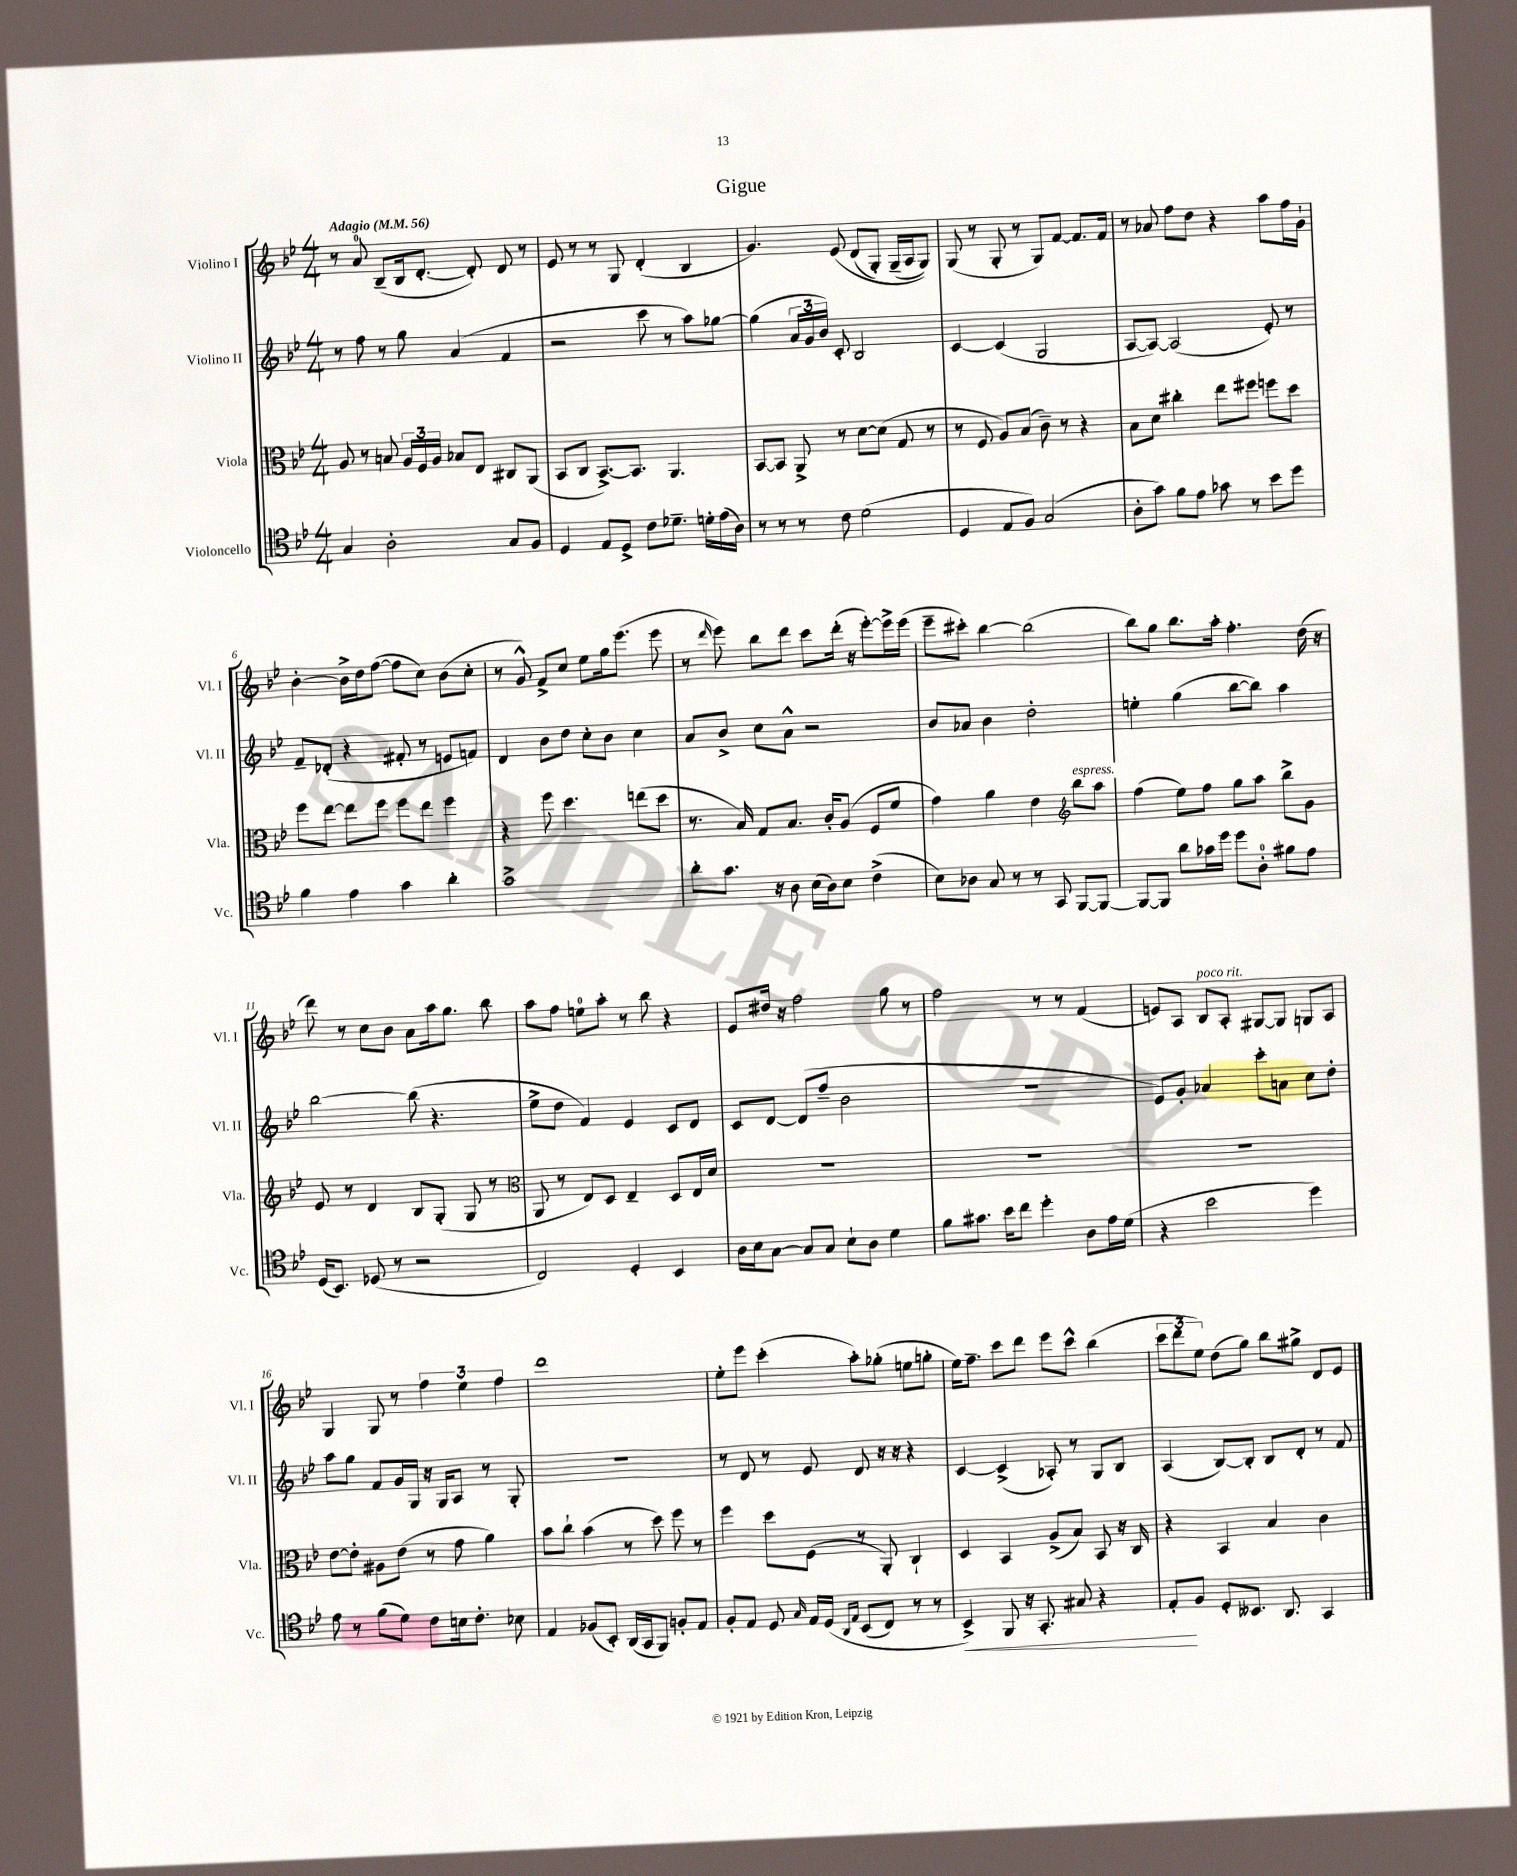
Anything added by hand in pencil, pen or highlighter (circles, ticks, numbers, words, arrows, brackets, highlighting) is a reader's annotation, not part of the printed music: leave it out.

**kern	**dynam	**kern	**kern	**kern
*part4	*part4	*part3	*part2	*part1
*staff4	*staff4	*staff3	*staff2	*staff1
*I"Violoncello	*	*I"Viola	*I"Violino II	*I"Violino I
*I'Vc.	*	*I'Vla.	*I'Vl. II	*I'Vl. I
*clefC4	*	*clefC3	*clefG2	*clefG2
*k[b-e-]	*	*k[b-e-]	*k[b-e-]	*k[b-e-]
*M4/4	*	*M4/4	*M4/4	*M4/4
*MM56	*	*MM56	*MM56	*MM56
=1	=1	=1	=1	=1
!	!	!	!	!LO:TX:a:B:t=Adagio
4G/	.	8A/	8r	8r
.	.	8r	8ff\	8a/
2A'\	.	8Bn/	8r	(8B-~/L
.	.	24A/LL	8gg\	16B-/k
.	.	24F/	.	.
.	.	.	.	[8.d'/J
.	.	24A/JJ	.	.
.	.	8B-X/L	(4a/	.
.	.	8E-/J	.	8d'/])
8G/L	.	8C#X/L	4f/	8d/
8F/J	.	(8AA/J	.	8r
=2	=2	=2	=2	=2
4D/	.	8BB-/L	2r	8e-/
.	.	8C/J	.	8r
8E-/L	.	[8.BB-^/L)	.	8r
8D^/J	.	.	.	8G/
.	.	8.BB-/J]	.	.
8c\L	.	.	8ccc\	(4d'/
8.d-X~\J	.	4.AA/	8r	.
.	.	.	8aa\L)	4B-/
16dn'\LL	.	.	.	.
(16e-\	.	.	[8gg-X\J	.
16A\JJ)	.	.	.	.
=3	=3	=3	=3	=3
8r	.	[8BB-/L	(4gg-\]	4.g/)
8r	.	8BB-/J]	.	.
8r	.	8AA^/	24a/LL	.
.	.	.	24g/	.
.	.	.	24b-/JJ)	.
8c\	.	8r	8c'/	(8e-/
(2d\	.	[8d\L	2B-/	(8d/L
.	.	(8d\J]	.	8G'/J)
.	.	8G/	.	(16G~/LL
.	.	.	.	16A/J
.	.	8r	.	8G/J))
=4	=4	=4	=4	=4
4D/	.	8r	[4c/	(8G/
.	.	8F/	.	8r
8E-/L	.	8A/L)	(4c/]	8G'/
8F/J)	.	(8B-/J	.	8r
(2G/	.	8c~\)	2G/	8G/L)
.	.	8r	.	[8f/J
.	.	4r	.	8.f/L]
.	.	.	.	16f/Jk
=5	=5	=5	=5	=5
8A'\L	.	8B-\L	[8A/L	8r
8g\J)	.	8d\J	8A/J_)	8a-X/
8f\L	.	4cc#X'\	(2A/]	8ff\L
8e-\J	.	.	.	8dd\J
8g-X\	.	8ee-\L	.	4r
8r	.	8ff#X\J	.	.
8b-\L	.	8ffn\L	8e-'/)	8aa\L
8dd\J	.	8dd\J	8r	16ff\L
.	.	.	.	16g`\JJ
!!LO:LB:g=z
=6	=6	=6	=6	=6
4f\	.	8ff\L	8f~/L	[4b-'\
.	.	[8ee-\J	(8d-X'/J	.
4e-\	.	8ee-\L]	4r	16b-^\LL]
.	.	.	.	16dd\J
.	.	8ff\J	.	([8ff\J
4g\	.	8ff\L	8f#X'/	8ff\L]
.	.	8ee-\J	8r	8cc\J)
4a'\	.	4ff\	8en/L	(8b-\L
.	.	.	8fn/J)	8cc'\J
=7	=7	=7	=7	=7
1g^	.	4r	4d/	8r
.	.	.	.	8g^^/)
.	.	8ff\	8b-\L	8f^/L
.	.	4.dd\	8dd\J	8cc/J
.	.	.	8cc'\L	8ee-\L
.	.	.	8b-\J	16gg\k
.	.	.	.	(8.eee-\J
.	.	(8een\L	4cc\	.
.	.	8dd\J	.	8eee-\
=8	=8	=8	=8	=8
8a'\L	.	8.r	8a/L	8r
.	.	.	.	16qqddd/
8.g\J	.	.	8b-^/J	8eee-\)
.	.	16B-/)	.	.
.	.	8G/L	8cc\L	8bb-\L
16r	.	.	.	.
8A\	.	8.B-/J	8a^^\J	8ddd\J
(16B-\LL	.	.	2r	8ccc\L
16A\J)	.	16c'/KL	.	.
8B-\J	.	(8A/J	.	(16ddd'\Jk
.	.	.	.	16r
(4c^\	.	8F/L	.	[8eee-'\L)
.	.	8f/J	.	16eee-^\L]
.	.	.	.	(16eee-\JJ
=9	=9	=9	=9	=9
8B-\L)	.	4g\)	8b-/L	8eee-~\L
8A-X\J	.	.	8a-X/J	8ccc#X'\J)
8G/	.	4a\	4b-\	[4bb-\
8r	.	.	.	.
8r	.	4e-\	2dd'\	(2bb-\]
8GG/	.	.	.	.
*	*	*clefG2	*	*
!	!	!LO:TX:a:i:t=espress.	!	!
[8FF/L	.	8bb-\L	.	.
8FF/J_	.	8aa\J	.	.
=10	=10	=10	=10	=10
8FF/L_	.	(4ff\	4een'\	8bb-\L)
8FF/J]	.	.	.	8gg\J
8a\L	.	8ee-\L)	(4gg\	8.bb-\L
16g-X\L	.	8ff\J	.	.
16dd\JJ	.	.	.	16aa'\Jk
8dd\L	.	8gg\L	[8bb-\L	4.ff'\
8A'\J	.	8aa\J	8bb-\J])	.
8f#X\L	.	8bb-^\L	4aa\	.
8e-\J	.	8g\J	.	(16dd\
.	.	.	.	16r
!!LO:LB:g=z
=11	=11	=11	=11	=11
(16D/KL	.	8e-/	[2bb-\	8ddd\)
8.BB-/J)	.	.	.	.
.	.	8r	.	8r
(8D-X/	.	4d/	.	8cc\L
8r	.	.	.	8b-\J
2r	.	8B-/L	(8bb-\]	8a\L
.	.	(8G'/J	4.r	16aa\k
.	.	.	.	8.gg\J
.	.	8G/	.	.
.	.	8r	.	8bb-\
=12	=12	=12	=12	=12
*	*	*clefC3	*	*
2C/)	.	8AA/	8ee-^\L	8aa\L
.	.	8r	8dd\J	8ff\J
.	.	8E-/L)	4f/)	8een\L
.	.	8D/J	.	8aa'\J
4D'/	.	4E-~/	4e-/	8r
.	.	.	.	8bb-\
4BB-/	.	8D/L	8c/L	4r
.	.	16E-/L	8d/J	.
.	.	16d/JJ	.	.
=13	=13	=13	=13	=13
16A\LL	.	1r	8c/L	8e-/L
16B-\J	.	.	.	.
[8G\J	.	.	[8d/J	16dd#X/Jk
.	.	.	.	16r
8G/L]	.	.	(8d/L]	2ff\
8G/J	.	.	8ff~/J	.
8B-`\L	.	.	2b-\	.
8A\J	.	.	.	.
4d\	.	.	.	8gg\
.	.	.	.	8r
=14	=14	=14	=14	=14
8f\L	.	1r	1r	2ff\
8.g#X\J	.	.	.	.
16b-\KL	.	.	.	.
8cc\J	.	.	.	.
4dd'\	.	.	.	8r
.	.	.	.	8r
8A\L	.	.	.	(4f/
16e-\L	.	.	.	.
(16d\JJ	.	.	.	.
=15	=15	=15	=15	=15
4r	.	1r	8e-/L)	8en/L)
.	.	.	8g'/J	8A/J
!	!	!	!	!LO:TX:a:i:t=poco rit.
2b-\	.	.	4a-X/	8B-/L
.	.	.	.	8A'/J
.	.	.	8ccc'\L	[8G#X/L
.	.	.	8an\J	8G#/J]
4dd\)	.	.	8cc\L	8Gn/L
.	.	.	8dd'\J	8A/J
!!LO:LB:g=z
=16	=16	=16	=16	=16
8e-\	.	[8e-\L	8aa\L	4G/
8r	.	8e-'\J]	8gg\J	.
(8f\L	.	8A#X\L	8f/L	8G/
8d\J)	.	(8e-\J	16g/L	8r
.	.	.	16G/JJ	.
8c\L	.	8r	16r	6ff\
.	.	.	16G/KL	.
16Bn\k	.	8g\	8A/J	.
.	.	.	.	6ee-\
8.c'\J	.	.	.	.
.	.	4a\)	8r	.
.	.	.	.	6ff\
8B-X\	.	.	8G'/	.
=17	=17	=17	=17	=17
4E-/	.	8b-\L	1r	1ddd
.	.	8cc`\J	.	.
(8F-X/L	.	(4b-\	.	.
8BB-'/J)	.	.	.	.
(16AA/LL	.	8r	.	.
16GG/J	.	.	.	.
8FF/J)	.	8dd\)	.	.
8Fn'/L	.	8ff\	.	.
8E-/J	.	8r	.	.
=18	=18	=18	=18	=18
8F'/L	.	4ff\	8r	8ee-'\L
8E-/J	.	.	8d/	8eee-\J
8D/	.	8dd\L	8r	(4ccc'\
16qqG/	.	.	.	.
16E-/LL	.	(8F\J	8e-/	.
(16D/JJ	.	.	.	.
16qqAA/LL	.	.	.	.
16qqE-/JJ	.	.	.	.
(8BB-/L	.	8r	8d/	8aa'\L)
8C/J)	.	8AA'/)	16r	(8gg-X'\J
.	.	.	16r	.
8r	.	4C`/	4r	8een\L
8r	.	.	.	8ggn'\J
=19	=19	=19	=19	=19
!	!LO:HP:b	!	!	!
4BB-^/)	<	4D/	[4c/	16ee-\KL)
.	.	.	.	8.ff~\J
8FF/	.	4BB-/	(4c^/]	8ccc\L
16r	.	.	.	8ddd\J
8.GG'/	.	.	.	.
.	.	(8A^/L	8A-X'/)	8eee-\L
8G#X/	.	8B-/J)	8r	8ccc^^\J
4r	.	8BB-/	8G/L	(4bb-\
.	.	16r	8B-/J	.
.	.	16C/	.	.
=20	=20	=20	=20	=20
8E-'/L	.	4r	(4A/	12ccc\L
.	.	.	.	12ddd\
8F/J	[	.	.	.
.	.	.	.	12ee-\J)
8D'/L	.	4BB-/	[8B-/L)	(8dd\L
8.BB--X/J	.	.	8B-'/J]	8gg\J)
.	.	4B-/	8B-/L	8bb-\L
8.AA/	.	.	.	.
.	.	.	8d'/J	8gg#X^\J
4GG/	.	4c\	8r	8d/L
.	.	.	8f/	8e-/J
==	==	==	==	==
*-	*-	*-	*-	*-
